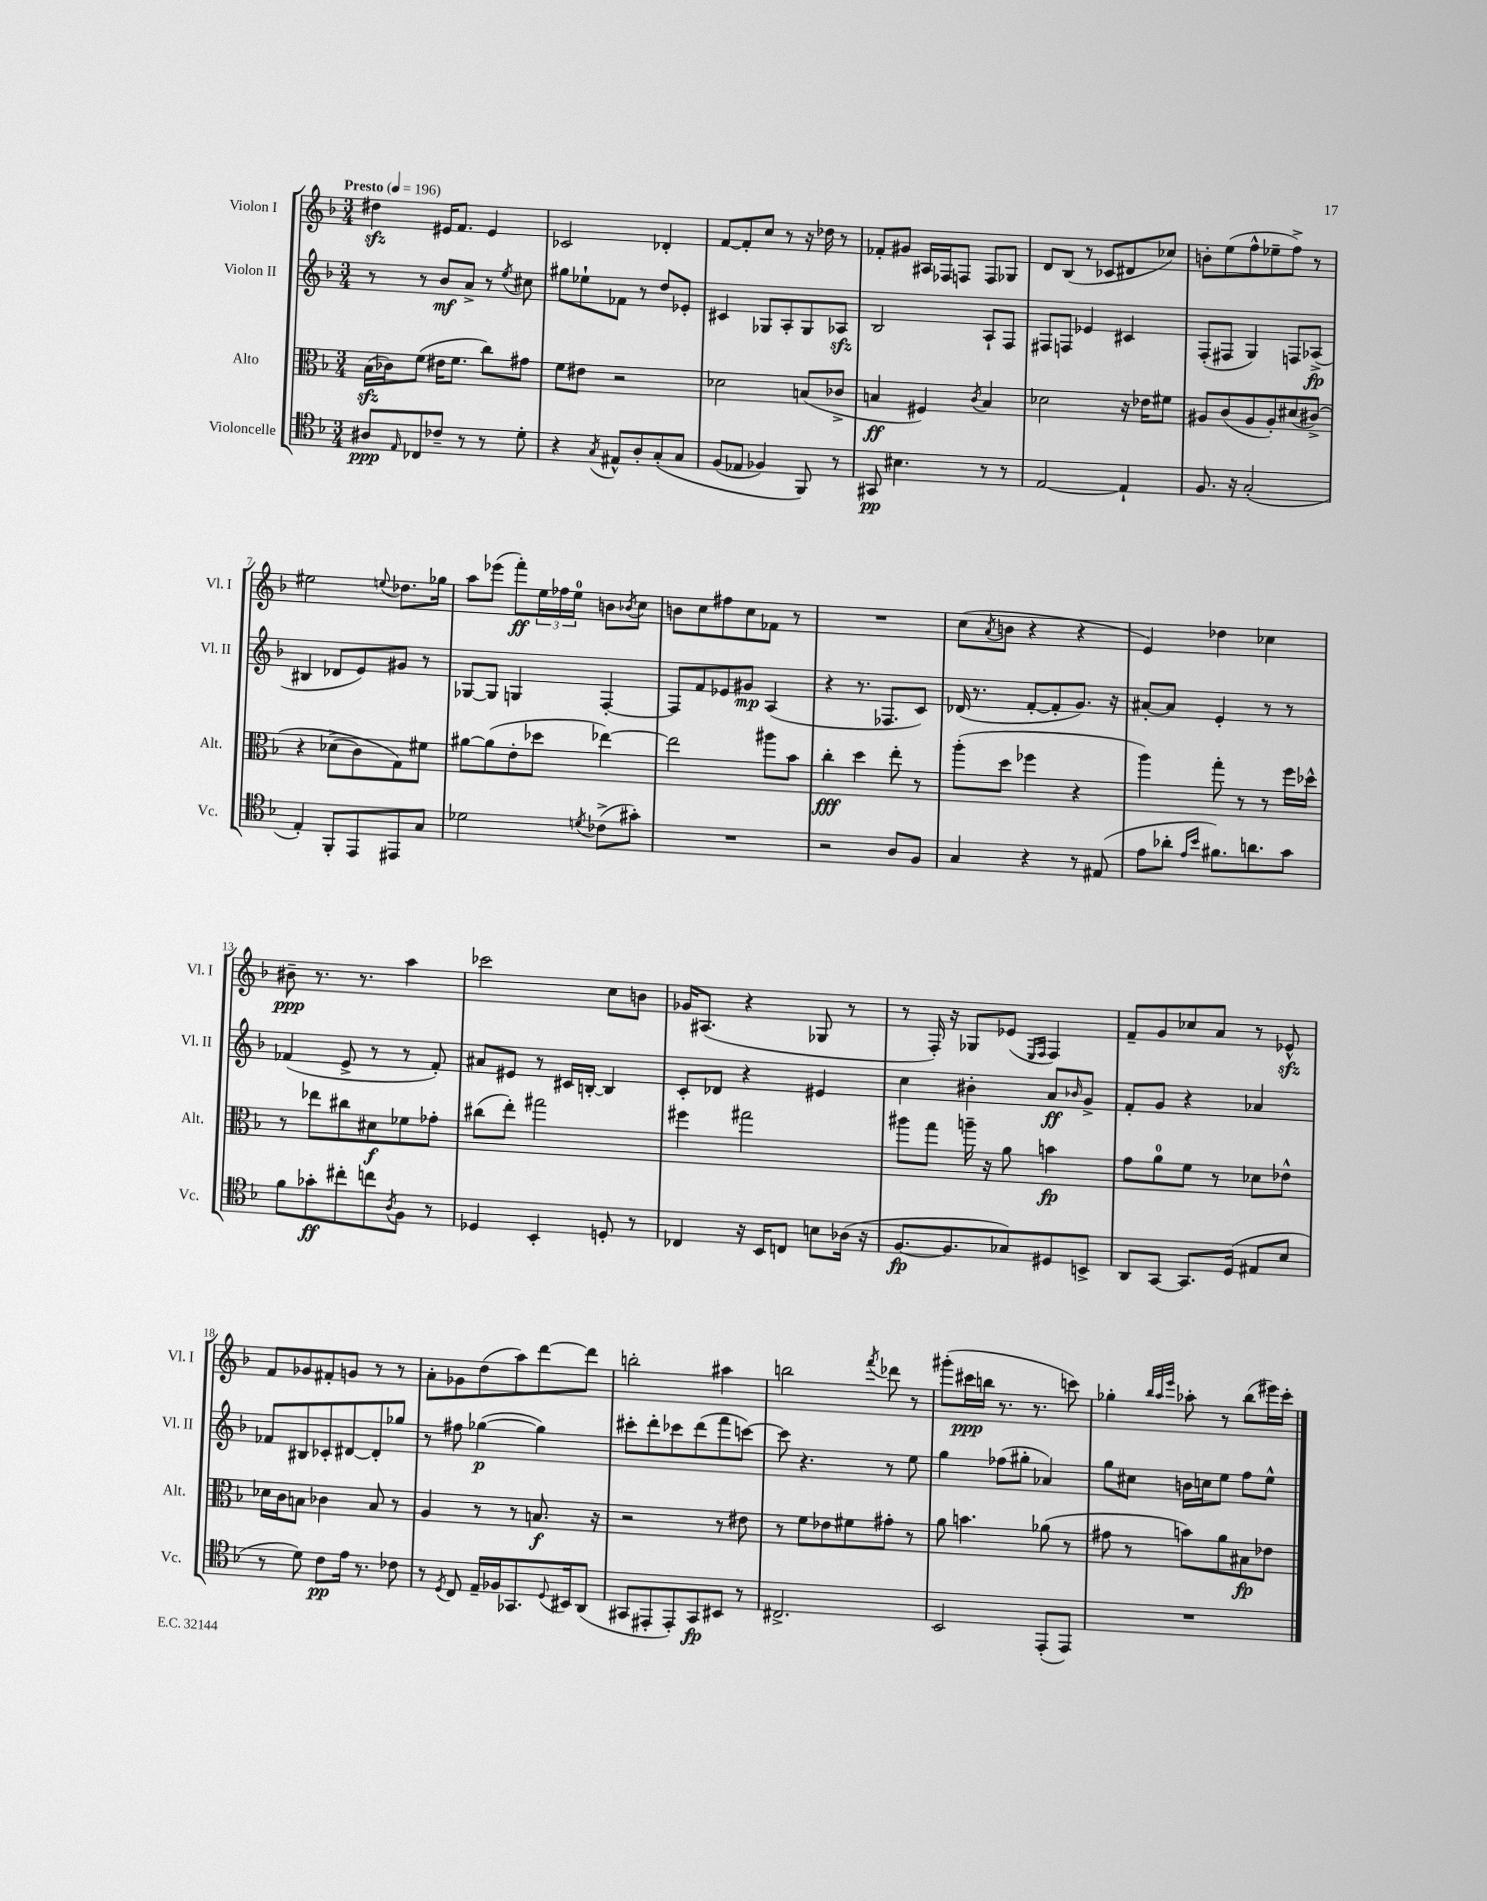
<<
\new StaffGroup <<
\new Staff = "s0" \with { instrumentName = "Violon I" shortInstrumentName = "Vl. I" } {
    \clef treble \key f \major \numericTimeSignature \time 3/4 \tempo "Presto" 4 = 196
    dis''4\sfz eis'16 f'8. eis'4 |
    ces'2 des'4-. |
    f'8~ f'8-. c''8 r8 r16 des''16 r8 |
    fes'8-. gis'8 ais16 fes16 f8 f8 ges8 |
    d'8 bes8( r8 ces'8 dis'8 ces''8) |
    b'8-. e''8( f''8-^ ees''8-- f''8->) r8 |
    eis''2 \appoggiatura { e''8 } des''8. ges''16 |
    a''8 ees'''8( f'''8-.\ff) \tuplet 3/2 { e''16 fes''16 e''16-0 } b'8 \acciaccatura { bes'8 } c''8 |
    b'8 c''8 fis''8 c''8 fes'8 r8 |
    R2. |
    c''8( \acciaccatura { a'8 } b'8 r4 r4 |
    e'4) des''4 ces''4 |
    bis'8--\ppp r8. r8. a''4 |
    ces'''2 c''8 b'8 |
    ges'16 ais8.( r4 ges8 r8 |
    r8 f16-.) r16 ges8 ees'8( \grace { e16 f16 } f4) |
    f'8-- g'8 ces''8 a'8 r8 ees'8-^\sfz |
    f'8 ges'8 fis'8-. g'8 r8 r8 |
    a'8-. ges'8 d''8( a''8) d'''8~ d'''8 |
    b''2-. ais''4 |
    b''2 \acciaccatura { f'''8 } des'''8 r8 |
    gis'''8-.( cis'''16\ppp b''16 r8. r8. c'''8) |
    ges''4-. \grace { bes''32 a''32 e'''32 } aes''8-. r8 bes''8( eis'''16) c'''16-. \bar "|." |
}
\new Staff = "s1" \with { instrumentName = "Violon II" shortInstrumentName = "Vl. II" } {
    \clef treble \key f \major \numericTimeSignature \time 3/4
    r8 r8 bes'8\mf a'8-> r8 \acciaccatura { e''8 } cis''8 |
    gis''8 ees''8-! fes'8 r8 d''8 ees'8-. |
    cis'4 ges8 a8-. ges8 aes8\sfz |
    bes2 a8-! f8 |
    fis8 f8 ees'4 cis'4 |
    f8-.( fis8 g4) f8 aes8->\fp( |
    bis4 des'8 e'8) gis'8 r8 |
    ges8~ ges8 g4 f4~-. |
    f8 f'8 ees'8 gis'8\mp a4( |
    r4 r8. fes8. c'8) |
    des'16( r8. f'8~-. f'8-. g'8.) r16 |
    ais'8~-. ais'8 e'4-. r8 r8 |
    fes'4( e'8-> r8 r8 fes'8-.) |
    ais'8 eis'8 r8 cis'16 b16~-. b4 |
    c'8-. des'8 r4 eis'4 |
    c''4 bis'4-. a'8\ff \grace { bes'16 } g'8-> |
    f'8-. g'8 r4 aes'4 |
    fes'8 bis8 ces'8-. dis'8~ dis'8-. ges''8 |
    r8 fis''8 ges''4~\p( ges''4) |
    cis'''8-. d'''8-. ces'''8 d'''8( f'''8 c'''8~) |
    c'''8 r4. r8 e''8 |
    g''4 fes''8( gis''8-. aes'4) |
    g''8 cis''8 b'16 c''16 e''8 f''8 e''8-^ \bar "|." |
}
\new Staff = "s2" \with { instrumentName = "Alto" shortInstrumentName = "Alt." } {
    \clef alto \key f \major \numericTimeSignature \time 3/4
    bes16\sfz( ces'16) f'8( eis'16 f'8. c''8) gis'8 |
    f'8 eis'8 r2 |
    des'2 b8( ces'8-> |
    b4\ff fis4) \acciaccatura { c'8 } b4 |
    des'2 r16 ees'16 fis'8 |
    ais8 c'8( ais8 ais8-.) dis'8( cis'8->)\( |
    r4 des'8->( c'8) g8\) fis'8 |
    ais'8~ ais'8( e'8-. des''8 ees''4~) |
    ees''2 ais''8 bes'8 |
    c''4-.\fff d''4 e''8-. r8 |
    a''8-.( d''8 fes''4 r4 |
    a''4) g''8-. r8 r8 f''16 des''16-^ |
    r8 ees''8 cis''8 dis'8\f fes'8 ges'8-. |
    cis''8( e''8-.) gis''2 |
    fis''4 gis''2 |
    ais''8 g''8 a''16-- r16 a'8 b'4\fp |
    g'8 a'8-0 f'8 r8 des'8 ees'8-^ |
    des'16 c'16 b8 ces'4 b8 r8 |
    a4 r8 r8 b8.\f r16 |
    r2 r8 eis'8 |
    r8 f'8 ees'8 fis'8 gis'8-. r8 |
    a'8 b'4. aes'8( r8 |
    gis'8 r8 b'8) a'8 bis8\fp ees'8 \bar "|." |
}
\new Staff = "s3" \with { instrumentName = "Violoncelle" shortInstrumentName = "Vc." } {
    \clef tenor \key f \major \numericTimeSignature \time 3/4
    ais8\ppp \grace { e16 } ces8 ces'8-- r8 r8 d'8-. |
    r4 \acciaccatura { g8 } eis8-^ a8-. g8-.\( g8 |
    f8( ees8 fes4) f,8\) r8 |
    gis,8\pp bis4. r8 r8 |
    e2~ e4-! |
    f8. r16 g2-.( |
    e4-.) f,8-. e,8 eis,8 g8 |
    des'2 \acciaccatura { d'8 } ces'8->( gis'8-.) |
    R2. |
    r2 a8 f8 |
    g4 r4 r8 eis8( |
    e'8 aes'8-. \grace { e'16 bes'16 } fis'8.) a'8. g'8 |
    f'8 ges'8-.\ff cis''8-. c''8 \acciaccatura { a8 } f8 r8 |
    des4 bes,4-. d8-. r8 |
    ces4 r16 bes,16 c8 b8 aes16( r16 |
    f8.~\fp f8. ges8) dis8 b,8-> |
    a,8 g,8~ g,8. d16( eis8 bes8 |
    r8 d'8) c'8\pp e'16 r8. ces'8 |
    r8 \acciaccatura { d8 } c8 e16-- fes16 ges,8. \appoggiatura { d8 } bis,16 a,8( |
    gis,8 eis,8-. eis,8-.) gis,8\fp bis,8 r8 |
    cis2.-> |
    bes,2 e,8-.( e,8) |
    R2. \bar "|." |
}
>>
>>
